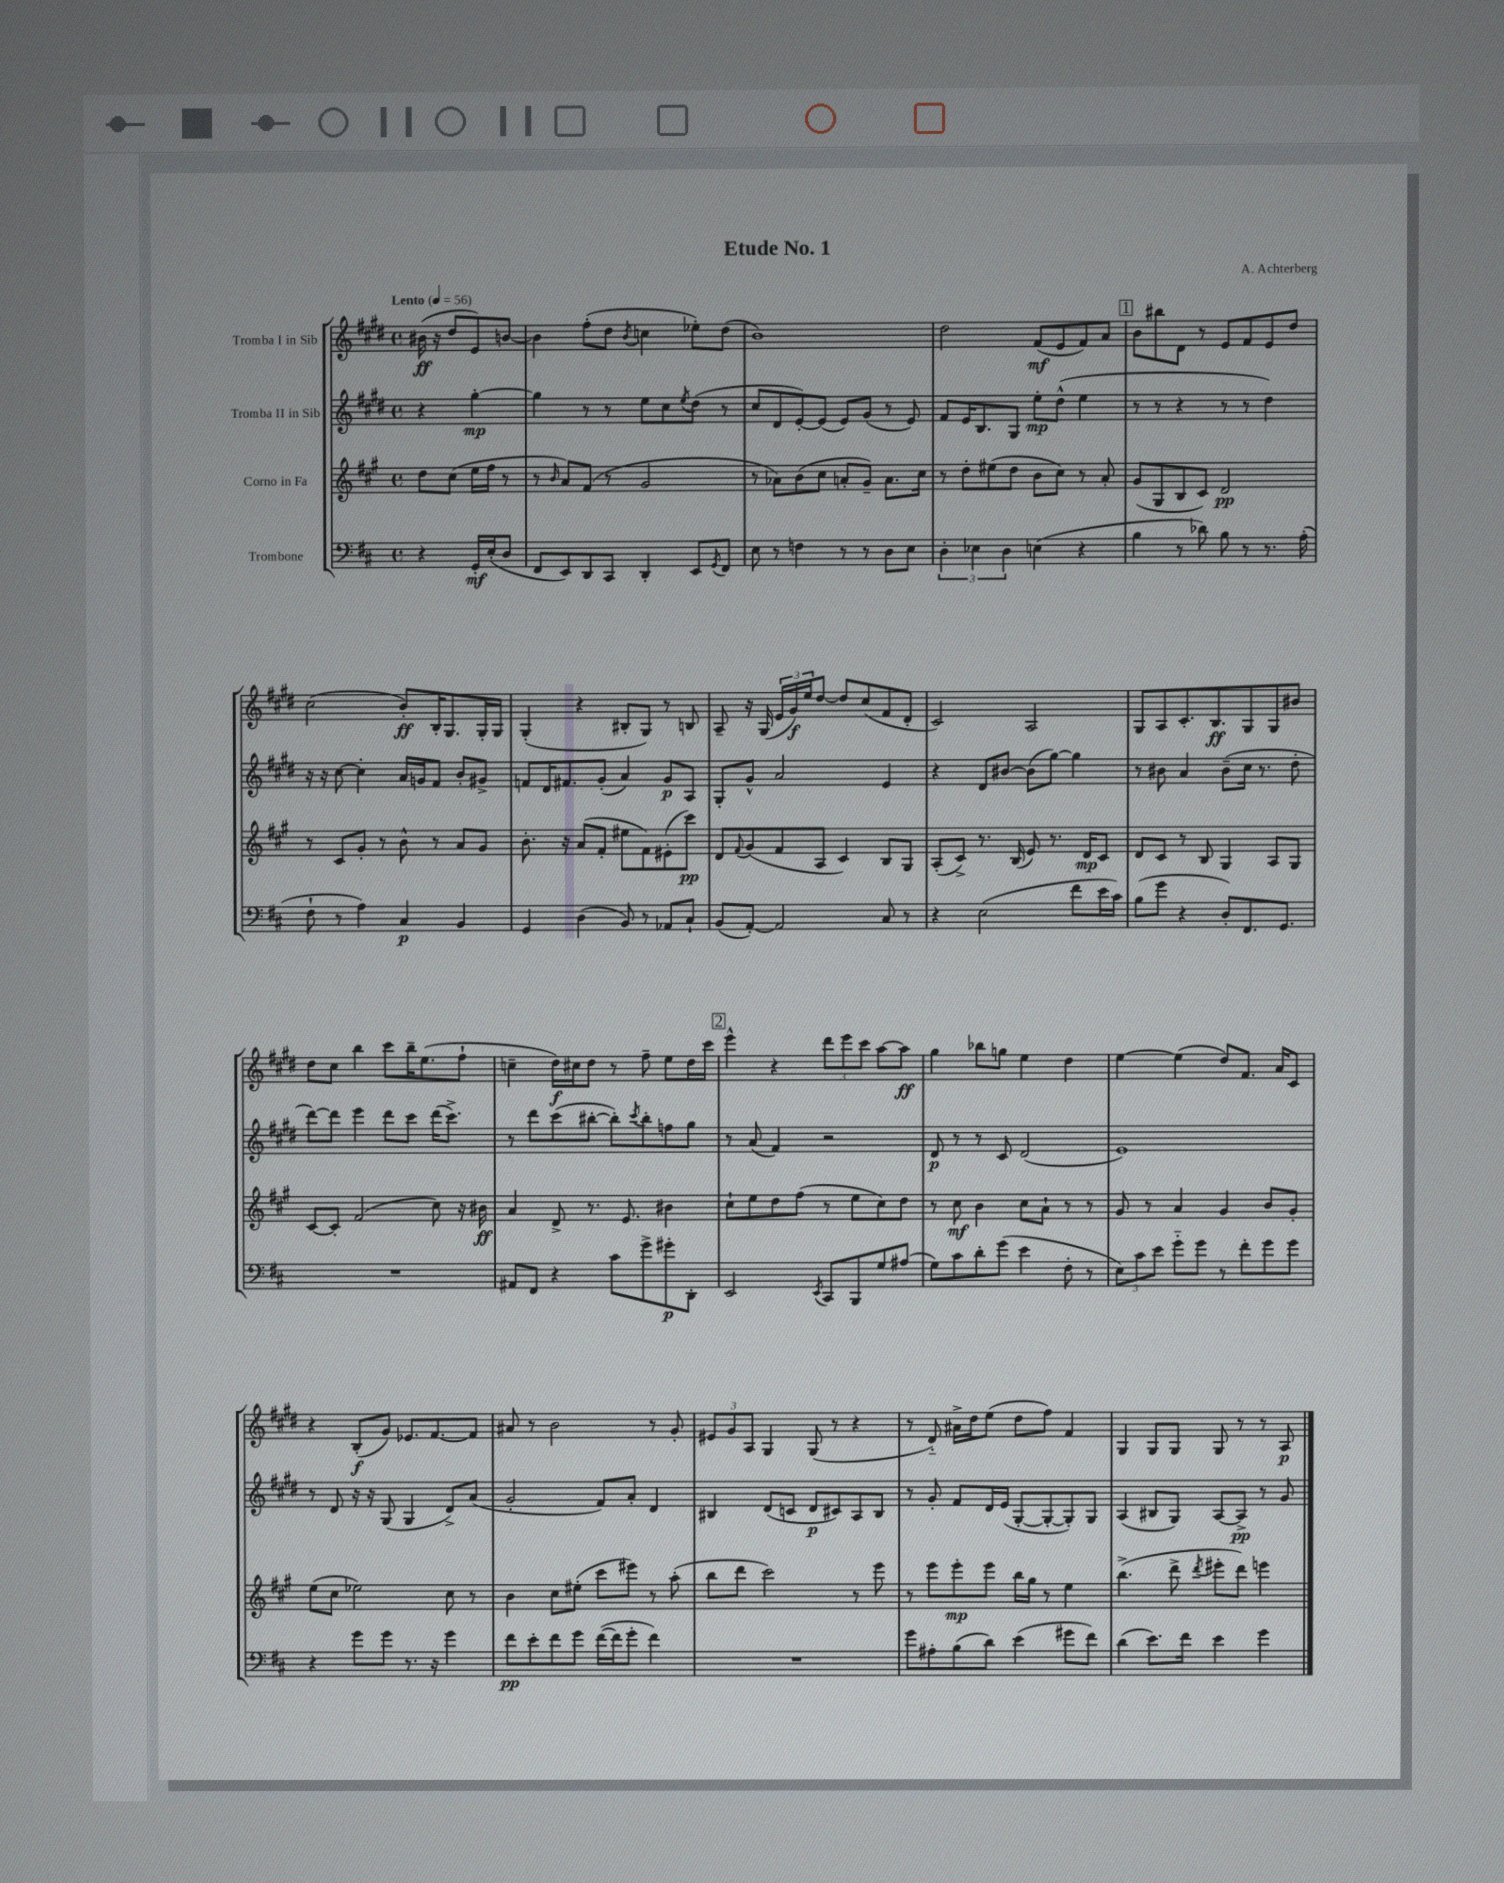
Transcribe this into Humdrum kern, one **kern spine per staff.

**kern	**dynam	**kern	**dynam	**kern	**dynam	**kern	**dynam
*part4	*part4	*part3	*part3	*part2	*part2	*part1	*part1
*staff4	*staff4	*staff3	*staff3	*staff2	*staff2	*staff1	*staff1
*I"Trombone	*	*I"Corno in Fa	*	*I"Tromba II in Sib	*	*I"Tromba I in Sib	*
*clefF4	*	*clefG2	*	*clefG2	*	*clefG2	*
*k[f#c#]	*	*k[f#c#g#]	*	*k[f#c#g#d#]	*	*k[f#c#g#d#]	*
*M4/4	*	*M4/4	*	*M4/4	*	*M4/4	*
*met(c)	*	*met(c)	*	*met(c)	*	*met(c)	*
*MM56	*	*MM56	*	*MM56	*	*MM56	*
=	=	=	=	=	=	=	=
!	!	!	!	!	!	!LO:TX:a:B:t=Lento	!
4r	.	8dd\L	.	4r	.	(16b#X\	ff
.	.	.	.	.	.	16r	.
.	.	(8cc#\J	.	.	.	8dd#/L	.
16GG'/LL	mf	16ee\LL	.	[4gg#'\	mp	8e/)	.
(16E'/J	.	16ff#\JJ	.	.	.	.	.
8D/J	.	8r	.	.	.	[8bn/J	.
=1	=1	=1	=1	=1	=1	=1	=1
8FF#/L	.	8r	.	4gg#\]	.	4b\]	.
.	.	16qqb/	.	.	.	.	.
8EE/)	.	8a/L)	.	.	.	.	.
8DD/	.	(8f#/J	.	8r	.	(8ff#'\L	.
8CC#/J	.	8r	.	8r	.	8dd#\J	.
.	.	.	.	.	.	8qb/	.
4DD'/	.	2g#/	.	8ee\L	.	4ccn\	.
.	.	.	.	8cc#\	.	.	.
.	.	.	.	8qee/	.	.	.
8EE/L	.	.	.	(8dd#\J	.	8ee-X'\L)	.
8qGG/	.	.	.	.	.	.	.
8FF#/J	.	.	.	8r	.	(8dd#\J	.
=2	=2	=2	=2	=2	=2	=2	=2
8E\	.	8r	.	8cc#/L	.	1b)	.
8r	.	8a-X\L)	.	8d#/	.	.	.
4Fn\	.	(8b\	.	[8e'/)	.	.	.
.	.	8cc#\J	.	(8e/J]	.	.	.
8r	.	8an'/L	.	8e/L)	.	.	.
8r	.	8g#~/J)	.	(8g#/J	.	.	.
8D\L	.	8.a\L	.	8r	.	.	.
8E\J	.	.	.	8e/)	.	.	.
.	.	16cc#\Jk	.	.	.	.	.
=3	=3	=3	=3	=3	=3	=3	=3
6D'\	.	8r	.	8f#/L	.	2dd#\	.
.	.	8dd'\L	.	16e/K	.	.	.
6E-X\	.	.	.	.	.	.	.
.	.	.	.	8.B/	.	.	.
.	.	(8ee#X\	.	.	.	.	.
6D\	.	.	.	.	.	.	.
.	.	8dd\J	.	8G#/J	.	.	.
(4En\	.	8b\L	.	8ee'\L	mp	(8f#/L	mf
.	.	8cc#\J)	.	(8dd#^^\J	.	8e/	.
4r	.	8r	.	4ee\	.	8f#/)	.
.	.	8a'/	.	.	.	8a/J	.
!!LO:REH:place=s1:t=1
=4	=4	=4	=4	=4	=4	=4	=4
4B\	.	(8g#/L	.	8r	.	8b\L	.
.	.	8G#/	.	8r	.	8bb#X\	.
8r	.	8B/	.	4r	.	8d#\J	.
8d-X\)	.	8c#/J)	.	.	.	8r	.
8B\	.	2d/	pp	8r	.	8e/L	.
8r	.	.	.	8r	.	8f#/	.
8.r	.	.	.	4dd#\)	.	8e/	.
.	.	.	.	.	.	8dd#/J	.
(16A'\	.	.	.	.	.	.	.
!!LO:LB:g=z
=5	=5	=5	=5	=5	=5	=5	=5
8F#`\	.	8r	.	16r	.	(2cc#\	.
.	.	.	.	16r	.	.	.
8r	.	8c#/L	.	[8cc#\	.	.	.
4A\)	.	8g#'/J	.	4cc#'\]	.	.	.
.	.	8r	.	.	.	.	.
4C#/	p	8b^^\	.	16a/LL	.	8b'/L)	ff
.	.	.	.	16gn/J	.	.	.
.	.	8r	.	8f#/J	.	16B'/K	.
.	.	.	.	.	.	8.G#/	.
4BB/	.	8a/L	.	8b'/L	.	.	.
.	.	8g#/J	.	8g#X^/J	.	16G#'/L	.
.	.	.	.	.	.	16G#/JJ	.
=6	=6	=6	=6	=6	=6	=6	=6
4GG/	.	8.b'\	.	8fn/L	.	(4G#'/	.
.	.	.	.	16d#/K	.	.	.
.	.	16r	.	8.f#X/	.	.	.
(4D\	.	(8a/L	.	.	.	4r	.
.	.	8f#'/J	.	(8g#'/J	.	.	.
8BB/)	.	8ee#X\L	.	4a/)	.	8B#X'/L	.
8r	.	8f#\)	.	.	.	8G#/J)	.
8AA-X/L	.	(8e#X'\	.	8g#/L	p	8r	.
8C#`/J	.	8ccc#\J)	pp	8A/J	.	8Bn/	.
=7	=7	=7	=7	=7	=7	=7	=7
(8BB/L	.	8d/L	.	8G#'/L	.	8A~/	.
.	.	8qqf#/	.	.	.	.	.
[8AA'/J)	.	(8g#/	.	8g#^^/J	.	16r	.
.	.	.	.	.	.	(16G#/	.
2AA/]	.	8f#/	.	2a/	.	24e/LL	.
.	.	.	.	.	.	24g#/)	f
.	.	.	.	.	.	24ee/J	.
.	.	8A/J	.	.	.	[8dd#/J	.
.	.	4c#/)	.	.	.	8dd#/L]	.
.	.	.	.	.	.	(8cc#/	.
8C#/	.	8B/L	.	4e/	.	8f#/	.
8r	.	8G#/J	.	.	.	8d#'/J	.
=8	=8	=8	=8	=8	=8	=8	=8
4r	.	(8A'/L	.	4r	.	2c#/)	.
.	.	8c#^/J)	.	.	.	.	.
(2E\	.	8.r	.	8d#/L	.	.	.
.	.	.	.	[8b#X/J	.	.	.
.	.	(16B/	.	.	.	.	.
.	.	8e/)	.	(8b#\L]	.	2A/	.
.	.	8.r	.	[8gg#\J)	.	.	.
8f#\L	.	.	.	4gg#\]	.	.	.
.	.	16d/KL	mp	.	.	.	.
16e\L	.	8c#/J	.	.	.	.	.
16c#\JJ)	.	.	.	.	.	.	.
=9	=9	=9	=9	=9	=9	=9	=9
(8B\L	.	8d/L	.	8r	.	8G#/L	.
8g\J	.	8c#/J	.	8b#X\	.	8A/	.
4r	.	8r	.	4a/	.	8.c#'/	.
.	.	8B/	.	.	.	.	.
.	.	.	.	.	.	8.B/	ff
8D'/L)	.	4G#/	.	(8b#~\L	.	.	.
8.FF#/	.	.	.	16cc#\Jk	.	8G#/	.
.	.	.	.	8.r	.	.	.
.	.	8A/L	.	.	.	8G#/	.
8.GG/J	.	.	.	.	.	.	.
.	.	8G#/J	.	8dd#'\	.	8b#X/J	.
!!LO:LB:g=z
=10	=10	=10	=10	=10	=10	=10	=10
1r	.	[8c#/L	.	[8ddd#\L)	.	8dd#\L	.
.	.	8c#'/J]	.	8ddd#\J]	.	8cc#\J	.
.	.	(2f#/	.	4eee\	.	4bb\	.
.	.	.	.	8ddd#\L	.	8ccc#\L	.
.	.	.	.	8ccc#\J	.	16bb~\K	.
.	.	.	.	.	.	(8.ee\	.
.	.	8cc#\)	.	(16ddd#\KL	.	.	.
.	.	.	.	8.ccc#^\J)	.	.	.
.	.	16r	.	.	.	8ff#`\J	.
.	.	16b#X\	ff	.	.	.	.
=11	=11	=11	=11	=11	=11	=11	=11
8AA#X/L	.	4a/	.	8r	.	4ccn~\	.
8FF#/J	.	.	.	8ddd#\L	.	.	.
4r	.	8d^/	.	(8ccc#\	.	16dd#\LL)	f
.	.	.	.	.	.	16cc#X\J	.
.	.	8.r	.	[8bb#X'\J	.	8dd#\J	.
8c#\L	.	.	.	8bb#'\L])	.	8r	.
.	.	8.e/	.	.	.	.	.
.	.	.	.	8qccc#/	.	.	.
8g^\	.	.	.	8bb#'\	.	8ff#~\	.
8g#X'\	p	4b#X\	.	8ffn\	.	8ee\L	.
8DD'\J	.	.	.	8gg#\J	.	16dd#\L	.
.	.	.	.	.	.	16ccc#\JJ	.
!!LO:REH:place=s1:t=2
=12	=12	=12	=12	=12	=12	=12	=12
2EE/	.	8cc#`\L	.	8r	.	4eee^^\	.
.	.	8ee\	.	(8a/	.	.	.
.	.	8dd\	.	4f#/)	.	4r	.
.	.	(8ff#\J	.	.	.	.	.
8qEE/	.	.	.	.	.	.	.
8CC#/L	.	8r	.	2r	.	12ddd#\L	.
.	.	.	.	.	.	12eee\	.
8BBB/	.	8ee\L	.	.	.	.	.
.	.	.	.	.	.	12ccc#\J	.
8G/	.	8cc#\)	.	.	.	[8aa\L	.
(8A#X/J	.	8dd\J	.	.	.	8aa\J]	ff
=13	=13	=13	=13	=13	=13	=13	=13
8G\L)	.	8r	.	8d#/	p	4gg#\	.
8c#\	.	8cc#\	mf	8r	.	.	.
8d'\	.	4b\	.	8r	.	8bb-X\L	.
(8g\J	.	.	.	8c#/	.	8ggn\J	.
4e\	.	8cc#\L	.	(2d#/	.	4ee\	.
.	.	8a`\J	.	.	.	.	.
8F#'\	.	8r	.	.	.	4dd#\	.
8r	.	8r	.	.	.	.	.
=14	=14	=14	=14	=14	=14	=14	=14
12E\L)	.	8g#/	.	1e)	.	[4ee\	.
12c#\	.	.	.	.	.	.	.
.	.	8r	.	.	.	.	.
12e\J	.	.	.	.	.	.	.
8g\L	.	4a/	.	.	.	(4ee\]	.
8g\J	.	.	.	.	.	.	.
8r	.	4g#/	.	.	.	8dd#/L)	.
8f#'\L	.	.	.	.	.	8.f#/J	.
8g\	.	8b/L	.	.	.	.	.
.	.	.	.	.	.	16a/KL	.
8g\J	.	8g#'/J	.	.	.	8c#/J	.
!!LO:LB:g=z
=15	=15	=15	=15	=15	=15	=15	=15
4r	.	(8ee\L	.	8r	.	4r	.
.	.	8cc#\J	.	8d#/	.	.	.
8g\L	.	2ee-X\)	.	16r	.	(8B'/L	f
.	.	.	.	16r	.	.	.
8g\J	.	.	.	(8G#/	.	8g#/J)	.
8.r	.	.	.	4G#/	.	8.e-X/L	.
16r	.	.	.	.	.	[8.f#/	.
4g\	.	8cc#\	.	8d#^/L)	.	.	.
.	.	8r	.	(8a/J	.	8f#/J]	.
=16	=16	=16	=16	=16	=16	=16	=16
8f#\L	pp	4b\	.	2g#'/	.	8a#X/	.
8e'\	.	.	.	.	.	8r	.
8f#\	.	8cc#\L	.	.	.	2b\	.
8g\J	.	(8ee#X'\J	.	.	.	.	.
([16f#\LL	.	8ccc#\L	.	8f#/L)	.	.	.
16f#\J]	.	.	.	.	.	.	.
8g'\J	.	8eee#X\J)	.	8a'/J	.	.	.
4f#\)	.	8r	.	4d#/	.	8r	.
.	.	(8aa'\	.	.	.	8g#'/	.
=17	=17	=17	=17	=17	=17	=17	=17
1r	.	8bb\L	.	4B#X/	.	12e#X/L	.
.	.	.	.	.	.	12g#/	.
.	.	8ddd\J	.	.	.	.	.
.	.	.	.	.	.	12A/J	.
.	.	2ccc#\)	.	(8d#/L	.	4G#/	.
.	.	.	.	8cn/J	.	.	.
.	.	.	.	8d#/L	p	(8G#/	.
.	.	.	.	8c#X/)	.	8r	.
.	.	8r	.	8A/	.	4r	.
.	.	8eee\	.	8B#/J	.	.	.
=18	=18	=18	=18	=18	=18	=18	=18
8g\L	.	8r	.	8r	.	8r	.
8A#X'\	.	8eee\L	.	8g#'/	.	8d#/)	.
(8B\	.	8eee'\	mp	8f#/L	.	16a#X^\LL	.
.	.	.	.	.	.	16dd#\J	.
8d\J)	.	8eee\J	.	16d#/L	.	(8ee\J	.
.	.	.	.	(16e/JJ	.	.	.
(4e\	.	16bb\LL	.	[8G#'/L	.	8dd#\L	.
.	.	16gg#\JJ	.	.	.	.	.
.	.	8r	.	8G#'/_	.	8ff#\J)	.
8g#X\L	.	4ee\	.	8G#'/])	.	4f#/	.
8f#\J)	.	.	.	8G#/J	.	.	.
=19	=19	=19	=19	=19	=19	=19	=19
(4d\	.	(4.bb^\	.	(4A/	.	4G#/	.
8.e\L)	.	.	.	8B#X/L	.	8G#/L	.
.	.	8ddd^\	.	8G#/J)	.	8G#/J	.
16f#\Jk	.	.	.	.	.	.	.
.	.	8qddd/	.	.	.	.	.
4e\	.	8eee#X'\L	.	[8A/L	.	8G#/	.
.	.	8ddd\J)	.	8A^/J]	pp	8r	.
4g\	.	4eeen\	.	8r	.	8r	.
.	.	.	.	8g#/	.	8A/	p
==	==	==	==	==	==	==	==
*-	*-	*-	*-	*-	*-	*-	*-
